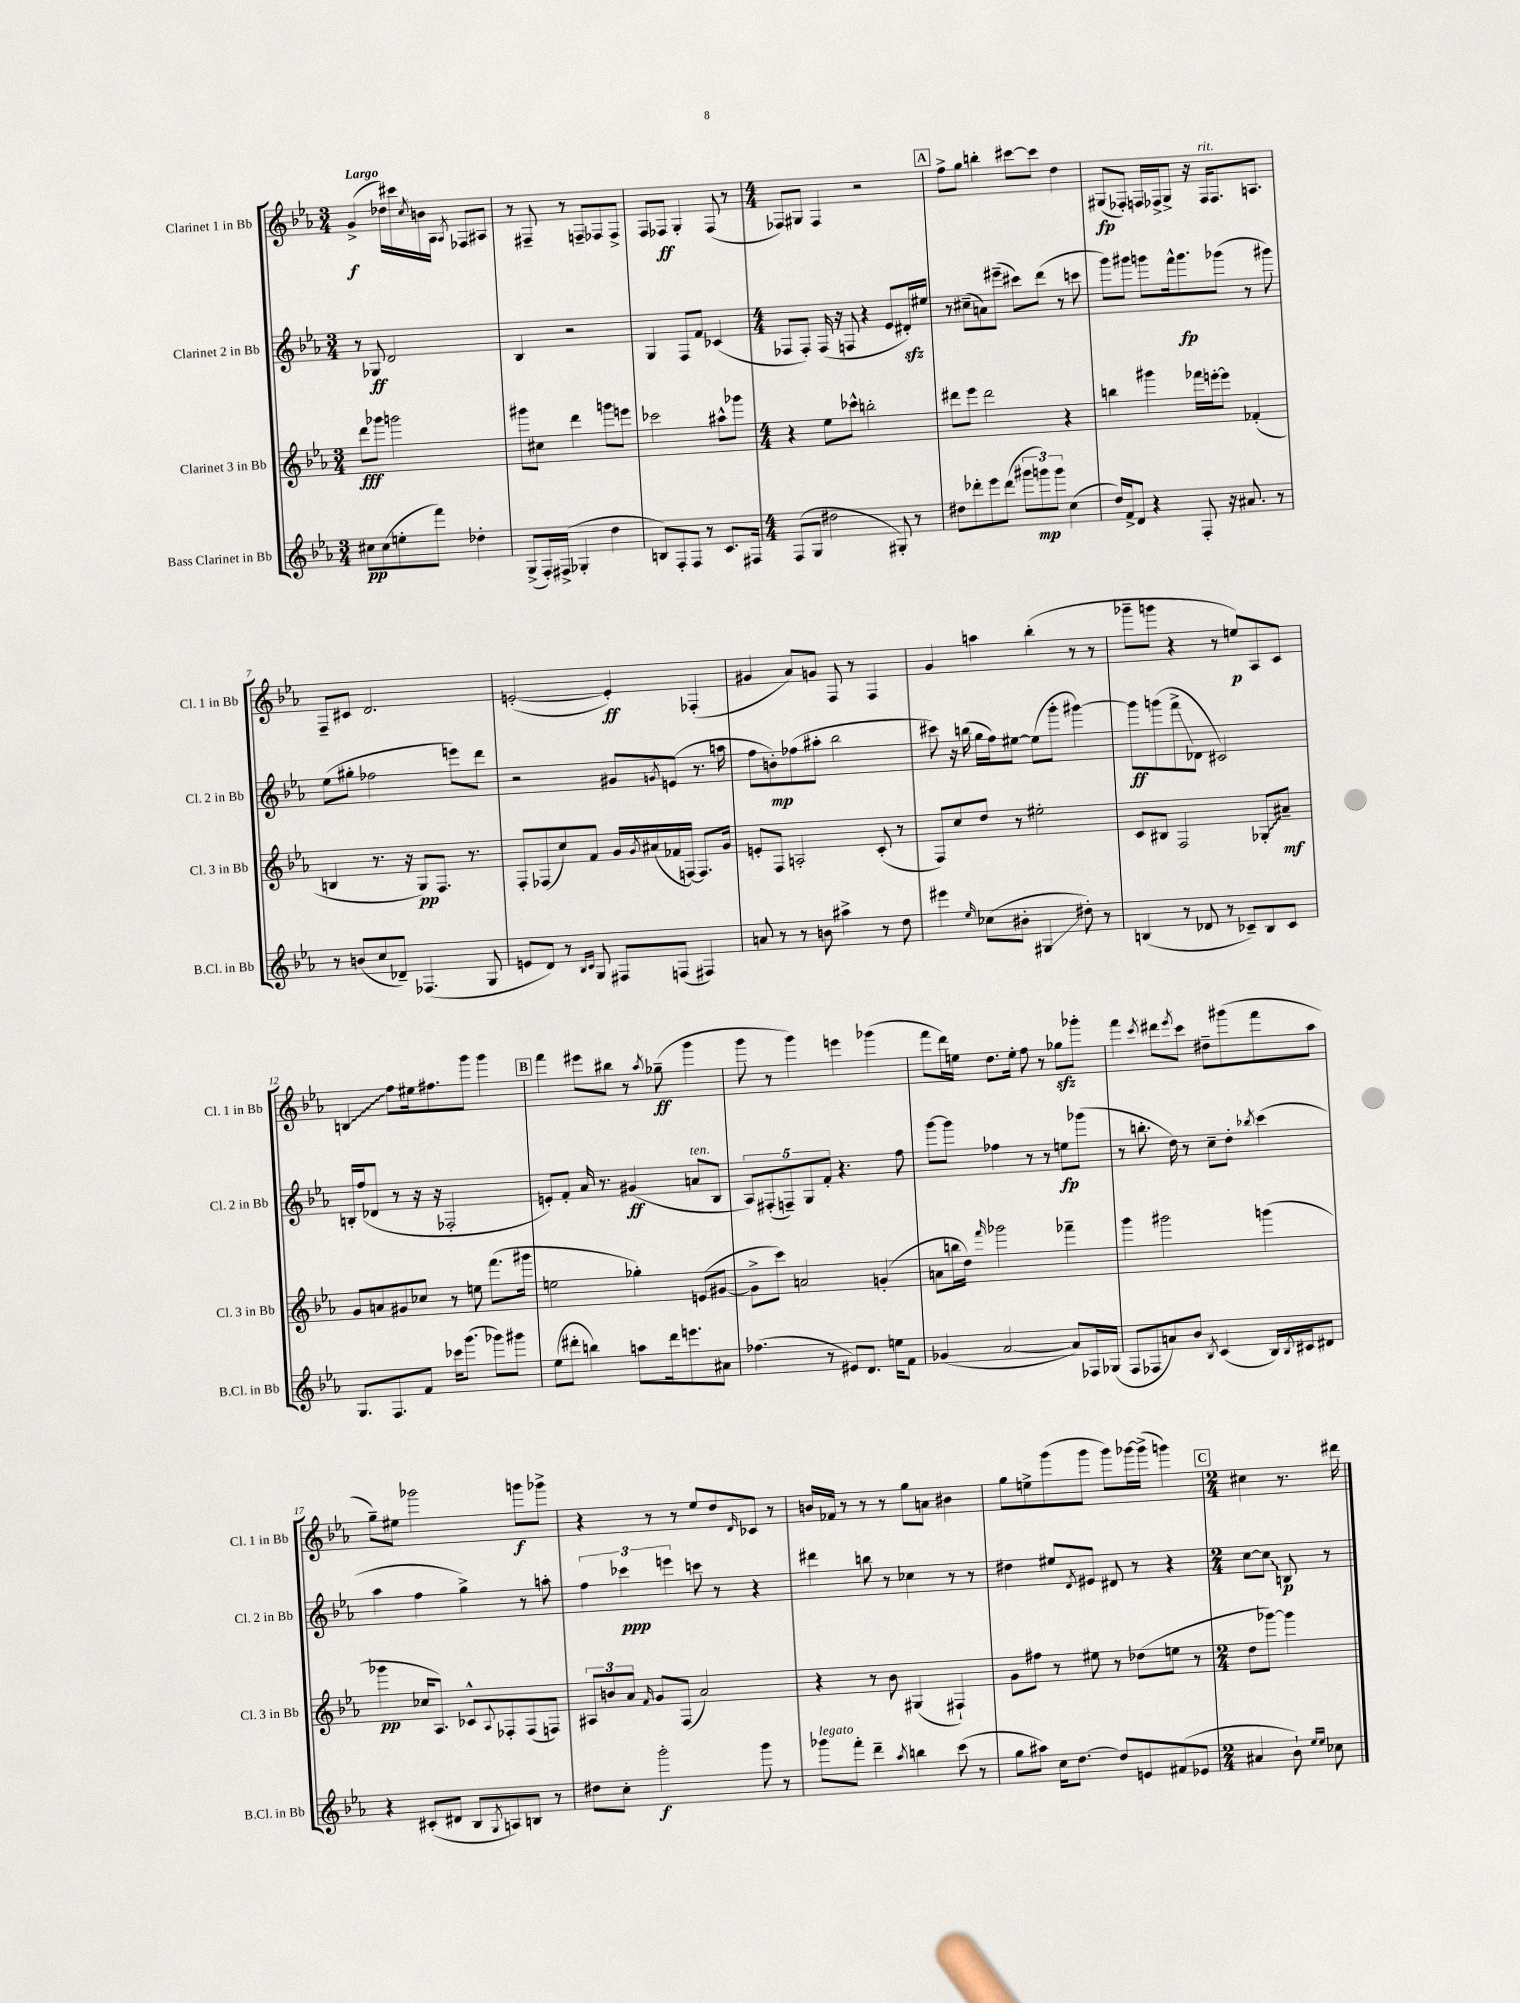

**kern	**kern	**kern	**kern
*staff4	*staff3	*staff2	*staff1
*clefG2	*clefG2	*clefG2	*clefG2
*k[b-e-a-]	*k[b-e-a-]	*k[b-e-a-]	*k[b-e-a-]
*M3/4	*M3/4	*M3/4	*M3/4
8cc#\L	8ddd\L	8r	(4g^/
(8cc#\	8ggg-\J	8G-/	.
8ee'\	2ggg\	2d/	16dd-\LL)
.	.	.	16ccc#\
.	.	.	8qcc/
8fff\J)	.	.	16b\
.	.	.	16A-\JJ
.	.	.	8qA-/
4dd-'\	.	.	8F-/L
.	.	.	8A#/J
=	=	=	=
(8G^/L	8ggg#\L	4B-/	8r
16F'/L)	8cc#\J	.	8F#~/
(16F#^/JJ	.	.	.
4G-'/	4ddd\	2r	8r
.	.	.	8F~/L
4dd\	8ggg\L	.	8F-/
.	8eee\J	.	8F-^/J
=	=	=	=
8B/L)	2ccc-\	4G/	8F/L
8F'/	.	.	8F-/J
8F/J	.	8F/L	4G'/
8r	.	8f/J	.
8.c/L	8aa#^^\L	(4c-/	(8F-/
.	8ggg-\J	.	8r
16F#/Jk	.	.	.
=	=	=	=
*M4/4	*M4/4	*M4/4	*M4/4
(8F/L	4r	8F-/L	8F-/L)
8G/J	.	8F-'/J)	8G#/J
2dd#\	8ee-\L	(16F-/	4F-/
.	.	16r	.
.	8ccc-^^\J	8F/	.
.	2bb'\	4r	2r
8G#'/)	.	8e-/L	.
8r	.	16d#'/L)	.
.	.	16ee#/JJ	.
=	=	=	=
8dd#\L	8ddd#\L	8r	8ff^\L
8ddd-'\	8eee-\J	(8cc#~\L	8gg\J
8eee-\	2ddd#\	8a\)	4bb'\
(8ddd-\J	.	(8eee#~\J	.
12ggg#\L	.	8ccc#\L)	[8ccc#\L
12ggg\)	.	.	.
.	.	(8ddd\J	8ccc#\]J
12ggg\J	.	.	.
(4cc\	4r	8r	4dd\
.	.	8ccc\	.
=	=	=	=
16dd/LL)	4bb\	8ggg\L)	(8G#/L
16f^/J	.	.	.
8d/J	.	8ggg#\J	8F-'/J)
4r	4ggg#\	8ggg\L	16F/LL
.	.	.	16F-^/J
.	.	16fff^^\k	8G#^/J
.	.	8.ggg\	.
8F'/	16fff-\LL	.	16r
.	[16eee'\J	.	16F-/LK
16r	8eee\]J	(8ggg-\J	8.F-/
8.a#/	.	.	.
.	(4f-'/	8r	.
.	.	.	8.A/J
8r	.	8ggg#\)	.
=	=	=	=
8r	4B/	(8ee-\L	8F~/L
(8b/L	.	8gg#'\J	8c#/J
8cc/	8.r	2ff-\	2.d/
8d-~/J)	.	.	.
.	16r	.	.
(4.F-/	8G/L)	.	.
.	8.F/J	.	.
.	.	8eee\L)	.
.	8.r	.	.
8G/	.	8ddd\J	.
=	=	=	=
8e/L	8F'/L	2r	([2e'/
8d/J)	(8F-/	.	.
8r	8cc/)	.	.
16qqB-/LL	.	.	.
16qqc/JJ	.	.	.
8G/	8f/J	.	.
8F#/L	16g/LL	8g#/L	4e'/])
.	8qg/	.	.
.	(16a#/	.	.
.	.	8qg/	.
(8F/J	16f-/	(8e/J	.
.	[16F/JJ)	.	.
4F#/)	8.F/]L	8.r	(4F-'/
.	16g/Jk	16aa\	.
=	=	=	=
8a/	8e'/L	8ff\L	4g#/
8r	8F/J	8b'\)	.
8r	2A'/	(8ff-\	8a-/L)
8b\	.	8aa#'\J	8g/J
4aa#^\	.	2bb-\	8F/
.	.	.	8r
8r	(8c'/	.	4F/
8dd\	8r	.	.
=	=	=	=
4eee#\	8F/L)	8ccc#\)	4g/
.	8cc/	16r	.
.	.	(16bb\	.
16qqee-/	.	.	.
(8cc-\L	8dd/J	16gg\LL	4aa\
.	.	16ff\J)	.
8b#'\J	8r	[8ee#\J	.
4G#/	2ee#'\	(8ee#\]L	(4bb-'\
.	.	8ggg'\J	.
8dd#'\)	.	[4ggg#\)	8r
8r	.	.	8r
=	=	=	=
(4B/	8c/L	8ggg#\]L	8ggg-~\L
.	8B#/J	(8ggg\	8ggg\J
8r	2F/	8fff^\	4r
8d-/	.	8d-\J	.
8r	.	2c#/)	8r
8c-~/L)	.	.	8ee/L)
8B/	8G-'/L	.	8A-/
8c-/J	8a#~/J	.	8c/J
=	=	=	=
8.G/L	8g/L	16B'/LL	4B/
.	.	(16ff/J	.
.	8a/	8d-/J	.
8.F/	.	.	.
.	8g#/	8r	8ff\L
8f/J	8cc-/J	16r	16ee#\k
.	.	16r	8.ff#\
16ccc-\LK	8r	2F-'/	.
(8.ggg\J	.	.	.
.	8ee\	.	8ggg\J
8ggg-\L)	(8.fff\L	.	4ggg\
8ggg#\J	.	.	.
.	16ggg#\Jk	.	.
=	=	=	=
(8ee-\L	2ee\	8e'/L)	4fff\
8ddd#'\J	.	8f'/J	.
4bb\)	.	16a-/	8eee#\L
.	.	8.r	.
.	.	.	8bb#\J
8aa\L	4gg-'\)	(4g#/	8r
.	.	.	8qaa-/
16ddd#\k	.	.	(8gg-~\
8.eee\	.	.	.
.	(8e/L	8a/L	4ggg\
8a#\J	[8g#/J	8B-/J	.
=	=	=	=
(4.ff-\	8g#^\]L	10A-/L)	8ggg\
.	.	(10F#'/	.
.	8ccc\J)	.	8r
.	.	10F~/)	.
.	2a/	.	4ggg\)
.	.	10G/	.
8r	.	.	.
.	.	10f'/J	.
8e#/L)	.	4.r	4eee\
8.d/J	.	.	.
.	(4g'/	.	(4ggg-\
16ee\LK	.	.	.
8f\J	.	8ff\	.
=	=	=	=
(4g-/	8a\L	[8ggg\L	8fff\L
.	16bb\L	8ggg\]J	16ddd\L)
.	16dd\JJ)	.	16ee\JJ
.	16qqfff/	.	.
[2a-/	2ggg-\	4ff-\	8.dd\L
.	.	.	16ee'\Jk
.	.	8r	8ff\
.	.	8r	8r
8a-/]L)	4fff-~\	8ee\L	8gg-\L
16F-/L	.	(8ggg-\J	8ggg-'\J
(16G-/JJ	.	.	.
=	=	=	=
8F/L	4ggg\	8r	4fff\
8F-/	.	8.bb'\	.
.	.	.	8qccc/
8a/)	2ggg#\	.	8ddd#\L
.	.	16dd\)	.
.	.	.	8qeee-/
8b-/J	.	8r	8ccc\J
8qB-/	.	.	.
(4c/	.	8cc~\L	8dd#~\L
.	.	8dd'\J	(8ggg#\
.	.	8qbb-/	.
16B-/LL)	(4ggg\	(4ccc\	8fff\
8qB-/	.	.	.
16c#/J	.	.	.
8d#/J	.	.	8aa-\J
=	=	=	=
4r	4ggg-\	4aa-\	8gg~\L)
.	.	.	8ee#\J
(8c#'/L	16cc-/LK	4ff\	2ggg-\
.	8.A-/J)	.	.
8d#/J	.	.	.
8B-/L	8c-^^/L	4gg^\)	.
8qG/	8qqA-/	.	.
8A/)	8F-'/	.	.
8B/J	(8F-/	8r	8ggg\L
8r	8F/J)	8aa'\	8ggg-^\J
=	=	=	=
8dd#\L	12A#/L	6ff\	4r
.	12b/	.	.
8cc'\J	.	.	.
.	12a-/J	6ccc-\	.
.	16qqf/	.	.
2ggg'\	8g/L	.	8r
.	.	6eee\	.
.	(8F/J	.	8r
.	2a-/)	8ccc\	8ee-/L
.	.	8r	8dd/
.	.	.	16qqd/
8ggg\	.	4r	8c-/J
8r	.	.	8r
=	=	=	=
8ggg-\L	4r	4ddd#\	16b/LL
.	.	.	16f-/JJ
8fff'\J	.	.	8r
4ddd~\	8r	8bb\	8r
.	8b-\	8r	8r
8qaa-/	.	.	.
4bb\	(4G#/	4cc-\	8gg\L
.	.	.	8a\J
(8ccc\	4F#`/)	8r	4b#\
8r	.	8r	.
=	=	=	=
8gg\L	8g\L	4dd#\	8gg\L
8aa#\J)	8ff#\J	.	8ee^\
16cc\LK	8r	8ee#/L	(8ggg\
[8.dd\J	.	.	.
.	.	8qd/	.
.	8ee#\	8e#/J	8ggg\J
8dd/]L	8r	8d#/	8ggg\L)
8e/	(8dd-\L	8r	[16ggg-\L
.	.	.	(16ggg-^\]JJ
(8f#/	8ee\J	4r	4ggg\)
8e-/J	8r	.	.
=	=	=	=
*M2/4	*M2/4	*M2/4	*M2/4
4a#/	8dd\L	[8cc\L	4cc#\
.	[8ggg-\J)	8cc\]J	.
8b-`\)	4ggg-\]	8B/	8.r
16qqee-/LL	.	.	.
16qqee-/JJ	.	.	.
8cc-\	.	8r	.
.	.	.	16ddd#\
==	==	==	==
*-	*-	*-	*-
